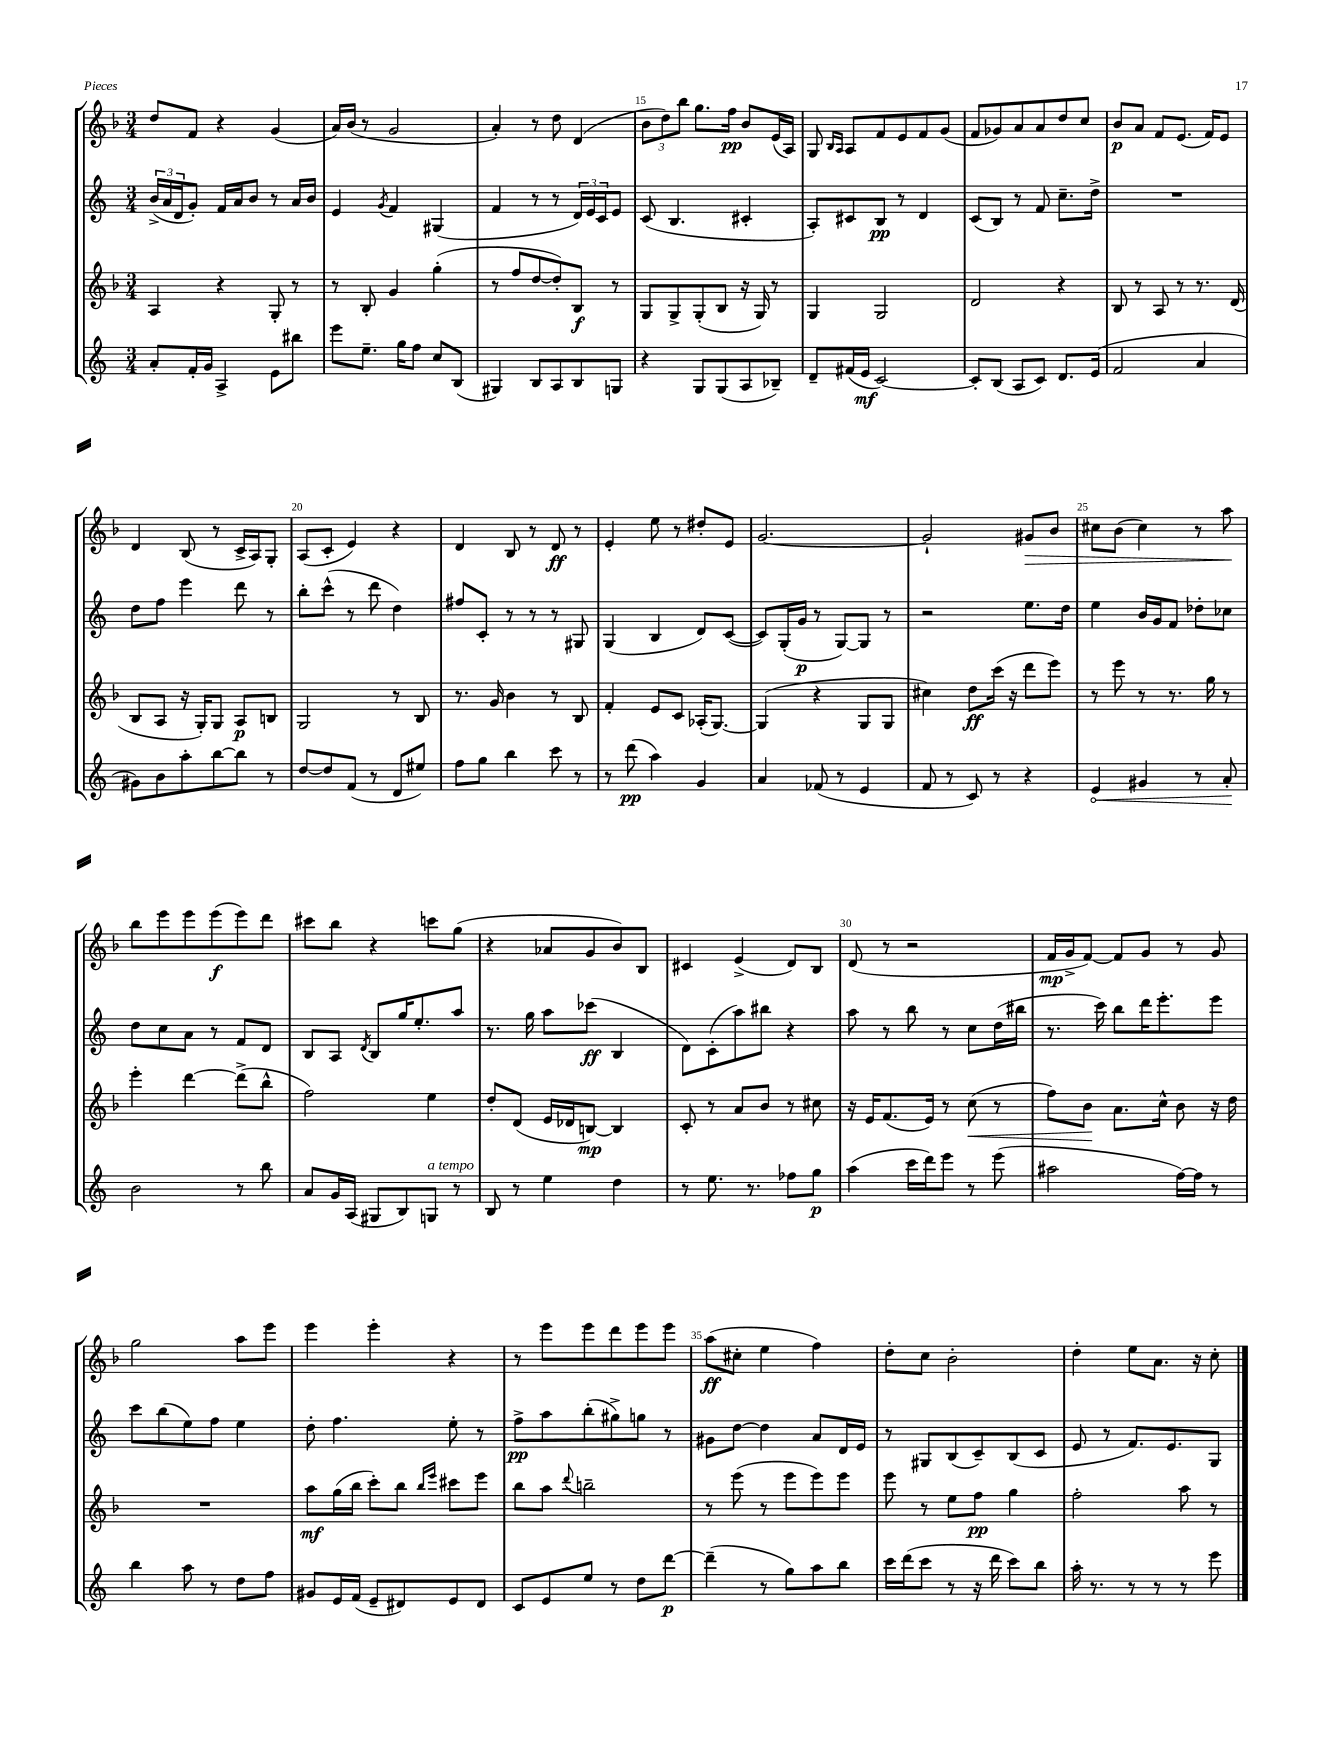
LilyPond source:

<<
\new StaffGroup <<
\new Staff = "s0" {
    \clef treble \key f \major \numericTimeSignature \time 3/4
    d''8 f'8 r4 g'4( |
    a'16) bes'16( r8 g'2 |
    a'4-.) r8 d''8 d'4( |
    \tuplet 3/2 { bes'8 d''8) bes''8 } g''8. f''16\pp bes'8 e'16( a16) |
    g8 \grace { bes16 a16 } a8 f'8 e'8 f'8 g'8( |
    f'8 ges'8) a'8 a'8 d''8 c''8 |
    bes'8\p a'8 f'8 e'8.( f'16) e'8 |
    d'4 bes8( r8 c'16-> a16) g8-. |
    a8( c'8-. e'4) r4 |
    d'4 bes8 r8 d'8\ff r8 |
    e'4-. e''8 r8 dis''8-. e'8 |
    g'2.~ |
    g'2-! gis'8\> bes'8 |
    cis''8 bes'8( cis''4) r8 a''8\! |
    bes''8 e'''8 e'''8 e'''8\f( e'''8) d'''8 |
    cis'''8 bes''8 r4 c'''8 g''8( |
    r4 aes'8 g'8 bes'8) bes8 |
    cis'4 e'4->( d'8) bes8 |
    d'8( r8 r2 |
    f'16\mp g'16-> f'8~) f'8 g'8 r8 g'8 |
    g''2 a''8 e'''8 |
    e'''4 e'''4-. r4 |
    r8 e'''8 e'''8 d'''8 e'''8 e'''8 |
    a''8\ff( cis''8-. e''4 f''4) |
    d''8-. c''8 bes'2-. |
    d''4-. e''8 a'8. r16 c''8-. \bar "|." |
}
\new Staff = "s1" {
    \clef treble \key c \major \numericTimeSignature \time 3/4
    \tuplet 3/2 { b'16->( a'16 d'16 } g'8-.) f'16 a'16 b'8 r8 a'16 b'16 |
    e'4 \acciaccatura { g'8 } f'4 gis4( |
    f'4 r8 r8 \tuplet 3/2 { d'16) e'16 c'16 } e'8 |
    c'8( b4. cis'4-. |
    a8-.) cis'8 b8\pp r8 d'4 |
    c'8( b8) r8 f'8 c''8.-- d''16-> |
    R2. |
    d''8 f''8 e'''4 d'''8 r8 |
    b''8-. c'''8-^( r8 d'''8 d''4) |
    fis''8 c'8-. r8 r8 r8 gis8 |
    g4( b4 d'8) c'8~( |
    c'8) g16-.( g'16\p r8 g8~) g8 r8 |
    r2 e''8. d''16 |
    e''4 b'16 g'16 f'8 des''8-. ces''8 |
    d''8 c''8 a'8 r8 f'8 d'8 |
    b8 a8 \acciaccatura { d'8 } b8 g''16 e''8.-. a''8 |
    r8. g''16 a''8 ces'''8\ff( b4 |
    d'8) c'8-.( a''8) bis''8 r4 |
    a''8 r8 b''8 r8 c''8 d''16( bis''16 |
    r8. c'''16) b''8 d'''16 e'''8.-. e'''8 |
    c'''8 b''8( e''8) f''8 e''4 |
    d''8-. f''4. e''8-. r8 |
    f''8->\pp a''8 b''8-.( gis''8->) g''8 r8 |
    gis'8 d''8~ d''4 a'8 d'16 e'16 |
    r8 gis8 b8( c'8--) b8( c'8 |
    e'8 r8 f'8.) e'8. g8 \bar "|." |
}
\new Staff = "s2" {
    \clef treble \key f \major \numericTimeSignature \time 3/4
    a4 r4 g8-. r8 |
    r8 bes8-. g'4 g''4-.( |
    r8 f''8 d''8~ d''8-.) bes8\f r8 |
    g8 g8-> g8-.( bes8 r16 g16) r8 |
    g4 g2 |
    d'2 r4 |
    bes8 r8 a8 r8 r8. d'16( |
    bes8 a8 r16 g16-.) g8 a8\p b8 |
    g2 r8 bes8 |
    r8. g'16 bes'4 r8 bes8 |
    f'4-. e'8 c'8 aes16-.( g8.~) |
    g4( r4 g8 g8 |
    cis''4) d''8\ff c'''16( r16 d'''8 e'''8) |
    r8 e'''8 r8 r8. g''16 r8 |
    e'''4-. d'''4~ d'''8->( bes''8-^ |
    f''2) e''4 |
    d''8-. d'8( e'16 des'16 b8~\mp) b4 |
    c'8-. r8 a'8 bes'8 r8 cis''8 |
    r16 e'16 f'8.( e'16) r8 c''8\<( r8 |
    f''8) bes'8\! a'8. c''16-^ bes'8 r16 d''16 |
    R2. |
    a''8\mf g''16( bes''16 c'''8-.) bes''8 \grace { bes''16 e'''16 } cis'''8 e'''8 |
    bes''8 a''8 \appoggiatura { d'''8 } b''2-- |
    r8 e'''8( r8 e'''8 e'''8) e'''8 |
    e'''8 r8 e''8 f''8\pp g''4 |
    f''2-. a''8 r8 \bar "|." |
}
\new Staff = "s3" {
    \clef treble \key c \major \numericTimeSignature \time 3/4
    a'8-. f'16-. g'16 a4-> e'8 bis''8 |
    e'''8 e''8.-- g''16 f''8 c''8 b8( |
    gis4) b8 a8 b8 g8 |
    r4 g8 g8( a8 bes8--) |
    d'8-- fis'16( e'16\mf c'2~) |
    c'8-. b8( a8 c'8) d'8. e'16( |
    f'2 a'4 |
    gis'8) b'8 a''8-. b''8~ b''8 r8 |
    d''8~ d''8 f'8( r8 d'8 eis''8) |
    f''8 g''8 b''4 c'''8 r8 |
    r8 d'''8\pp( a''4) g'4 |
    a'4 fes'8( r8 e'4 |
    f'8 r8 c'8) r8 r4 |
    \once \override Hairpin.circled-tip = ##t e'4\< gis'4 r8 a'8-.\! |
    b'2 r8 b''8 |
    a'8 g'16 a16( gis8 b8) g8^\markup { \italic "a tempo" } r8 |
    b8 r8 e''4 d''4 |
    r8 e''8. r8. fes''8 g''8\p |
    a''4( c'''16 d'''16) e'''8 r8 e'''8( |
    ais''2 f''16~) f''16 r8 |
    b''4 a''8 r8 d''8 f''8 |
    gis'8 e'16 f'16( e'8-- dis'8) e'8 dis'8 |
    c'8 e'8 e''8 r8 d''8 d'''8~\p |
    d'''4--( r8 g''8) a''8 b''8 |
    c'''16 d'''16( c'''8 r8 r16 d'''16 c'''8) b''8 |
    a''16-. r8. r8 r8 r8 e'''8 \bar "|." |
}
>>
>>
\layout { \context { \Score currentBarNumber = #12 \override BarNumber.break-visibility = ##(#f #t #t) barNumberVisibility = #(every-nth-bar-number-visible 5) } }
